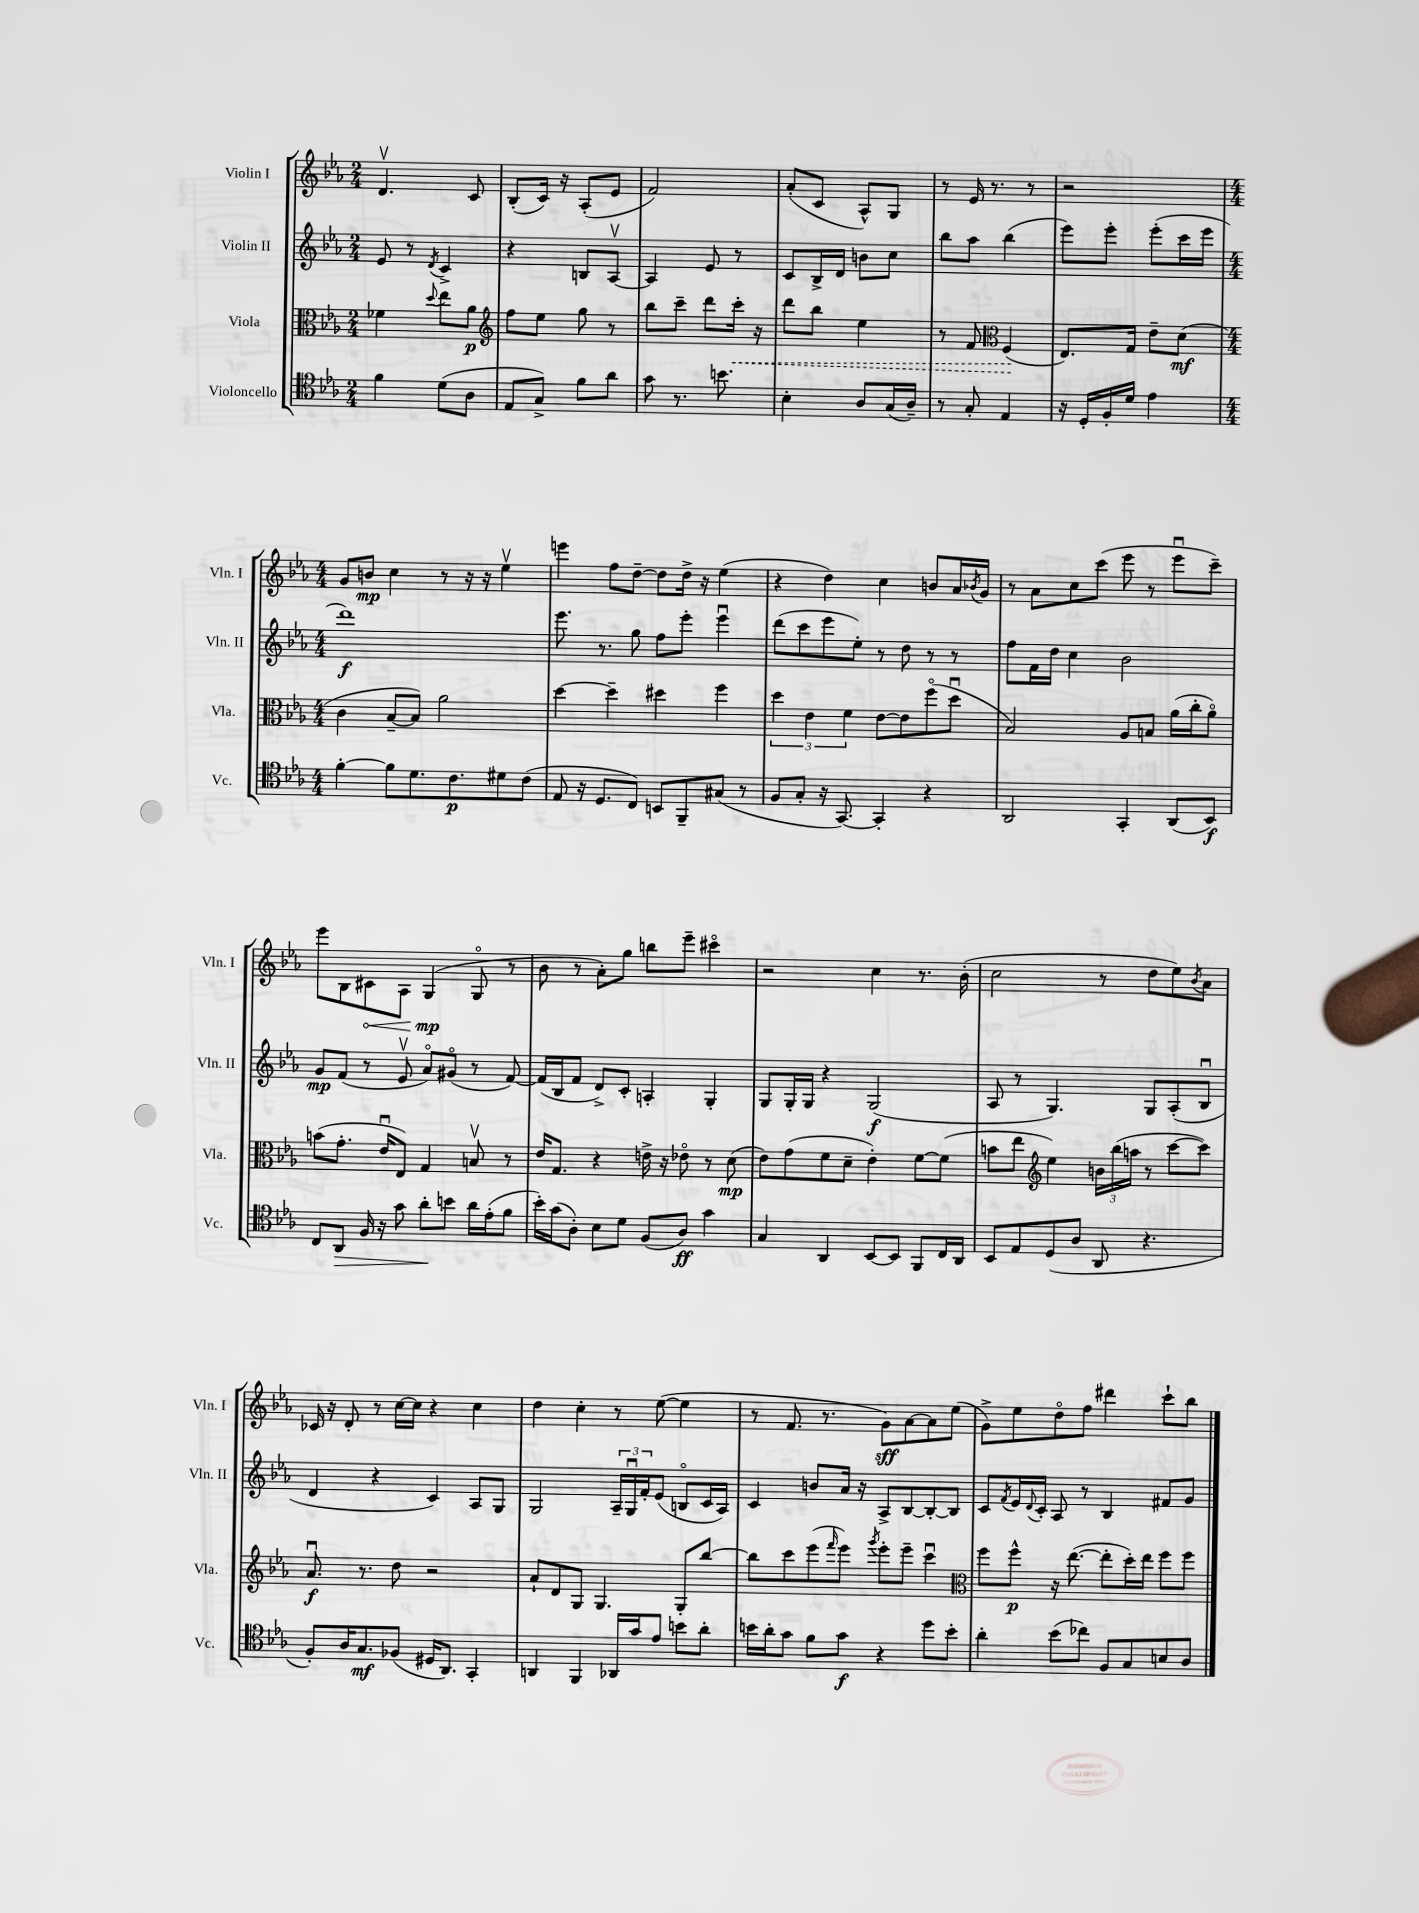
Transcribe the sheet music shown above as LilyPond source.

<<
\new StaffGroup <<
\new Staff = "s0" \with { instrumentName = "Violin I" shortInstrumentName = "Vln. I" } {
    \clef treble \key ees \major \numericTimeSignature \time 2/4
    d'4.\upbow c'8 |
    bes8-.( c'16) r16 aes8-.( ees'8 |
    f'2) |
    aes'8-.( c'8 aes8-^) g8 |
    r8 ees'16 r8. r8 |
    r2 |
    \numericTimeSignature \time 4/4 g'8 b'8\mp c''4 r8 r16 r16 ees''4\upbow |
    e'''4 f''8 d''8~-- d''8 d''16-> r16 ees''4( |
    r4 d''4) c''4 b'8 aes'16 \acciaccatura { bes'8 } g'16 |
    r8 aes'8 c''8 c'''8( ees'''8 r8 ees'''8\downbow c'''8--) |
    ees'''8 bes8 \once \override Hairpin.circled-tip = ##t cis'8\< aes8 g4\mp\!( g8\flageolet r8 |
    bes'8 r8 aes'8-.) g''8 b''8 ees'''8-- cis'''4\flageolet |
    r2 c''4 r8. bes'16-.( |
    c''2 r8 d''8 ees''8) \acciaccatura { bes'8 } aes'8 |
    ces'16 r16 d'8-. r8 c''16~ c''16 r4 c''4 |
    d''4 c''4-. r8 ees''8~( ees''4 |
    r8 f'8. r8. g'8\sff) aes'8~ aes'8 ees''8( |
    g'8->) ees''8 d''8\flageolet f''8 dis'''4 c'''8-! bes''8 \bar "|." |
}
\new Staff = "s1" \with { instrumentName = "Violin II" shortInstrumentName = "Vln. II" } {
    \clef treble \key ees \major \numericTimeSignature \time 2/4
    ees'8 r8 \acciaccatura { d'8 } c'4-> |
    r4 b8 aes8~\upbow |
    aes4 ees'8 r8 |
    c'8 bes16-> d'16 b'8 c''8 |
    bes''8 aes''8 bes''4( |
    ees'''8) ees'''8-. ees'''8-.( c'''16 ees'''16 |
    \numericTimeSignature \time 4/4 d'''1\f) |
    ees'''8. r8. g''8 f''8 ees'''8-. ees'''4\downbow |
    d'''8( c'''8 ees'''8 ees''8-.) r8 d''8 r8 r8 |
    f''8 f'16 d''16 c''4 bes'2 |
    g'8\mp f'8( r8 ees'8\upbow aes'8\flageolet) gis'8\flageolet( r8 f'8~) |
    f'16( bes16 f'8 d'8->) c'8-. a4-. g4-. |
    g8 g16-. g16 r4 g2\f( |
    aes8 r8 g4.) g8 aes8-.( bes8\downbow |
    d'4 r4 c'4) aes8 g8 |
    g2 \tuplet 3/2 { aes16-- g16\downbow f'16-. } ees'8( b8\flageolet c'16 aes16) |
    c'4 b'8 aes'16 r16 aes8-> bes8~ bes8~-. bes8 |
    c'8 \acciaccatura { f'8 } ees'16 \appoggiatura { d'8 } c'16-. aes8 r8 bes4 fis'8 g'8 \bar "|." |
}
\new Staff = "s2" \with { instrumentName = "Viola" shortInstrumentName = "Vla." } {
    \clef alto \key ees \major \numericTimeSignature \time 2/4
    fes'4 \appoggiatura { d''8 } ees''8 aes'8\p |
    \clef treble f''8 ees''8 g''8 r8 |
    bes''8 c'''8-- d'''8 \once \override Hairpin.style = #'dashed-line c'''16-.\< r16 |
    d'''8 bes''8 ees''4 |
    r8 f'8 \clef alto f4\!( |
    ees8.) g16 ees'8-- d'8\mf( |
    \numericTimeSignature \time 4/4 c'4 bes8~-- bes8) aes'2 |
    d''4~ d''4-- dis''4 f''4 |
    \tuplet 3/2 { d''4 ees'4 f'4 } ees'8~ ees'8 f''8\flageolet( d''8\downbow |
    bes2) aes8 b8 aes'16( c''16-. aes'8\flageolet) |
    b'8( g'8.-. ees'16\downbow ees8) g4 b8\upbow r8 |
    ees'16 g8. r4 e'16-> r16 ees'8\flageolet r8 d'8\mp( |
    ees'8) g'8( f'8 d'8-- ees'4-.) f'8~ f'8( |
    b'8 ees''8 \clef treble ees''4) \tuplet 3/2 { b'16 bes''16( a''16 } r8 c'''8~ c'''8) |
    aes'8.\downbow\f r8. d''8 r2 |
    aes'8-! d'8 g8 g4. g8-. bes''8~ |
    bes''8 c'''8 ees'''8( \grace { f'''16 } ees'''8) \acciaccatura { g'''8 } ees'''8-. ees'''8-- c'''4\downbow |
    \clef alto f''8 f''8-^\p r16 ees''8.~( ees''8-. d''16-.) ees''16 f''8 f''8 \bar "|." |
}
\new Staff = "s3" \with { instrumentName = "Violoncello" shortInstrumentName = "Vc." } {
    \clef tenor \key ees \major \numericTimeSignature \time 2/4
    f'4 d'8( aes8 |
    ees8 g8->) f'8 aes'8 |
    g'8 r8. b'8. |
    bes4-. aes8 g16( aes16--) |
    r8 g8-. ees4 |
    r16 d16-. f16-. d'16 ees'4 |
    \numericTimeSignature \time 4/4 f'4~-. f'8 d'8. c'8.\p dis'8 c'8( |
    ees8 r16 d8. c8) b,8 f,8-- gis8( r8 |
    f8 g8-. r16 g,8.~) g,4-. r4 |
    aes,2 g,4-. aes,8( bes,8\f) |
    c8 aes,8\> f16 r16 g'8 aes'8-.\! b'8 aes'16 ees'16-.( f'8 |
    bes'16-.) g'16( aes8-.) bes8 d'8 f8( aes8\ff) g'4 |
    g4 aes,4 bes,8~ bes,8 f,8 c16 aes,16 |
    bes,8 ees8 d8( aes8 aes,8 r4. |
    f8-.) aes16 g8.\mf fes8( dis16 aes,8.) g,4-. |
    a,4 f,4 aes,16 g'16 ees'8 b'8 aes'8-. |
    b'16 aes'16-. g'8 f'8 g'8\f r4 d''8 b'8-. |
    aes'4-. bes'8( ces''8) f8 g8 b8 aes8 \bar "|." |
}
>>
>>
\layout { \context { \Score \remove "Bar_number_engraver" } }
